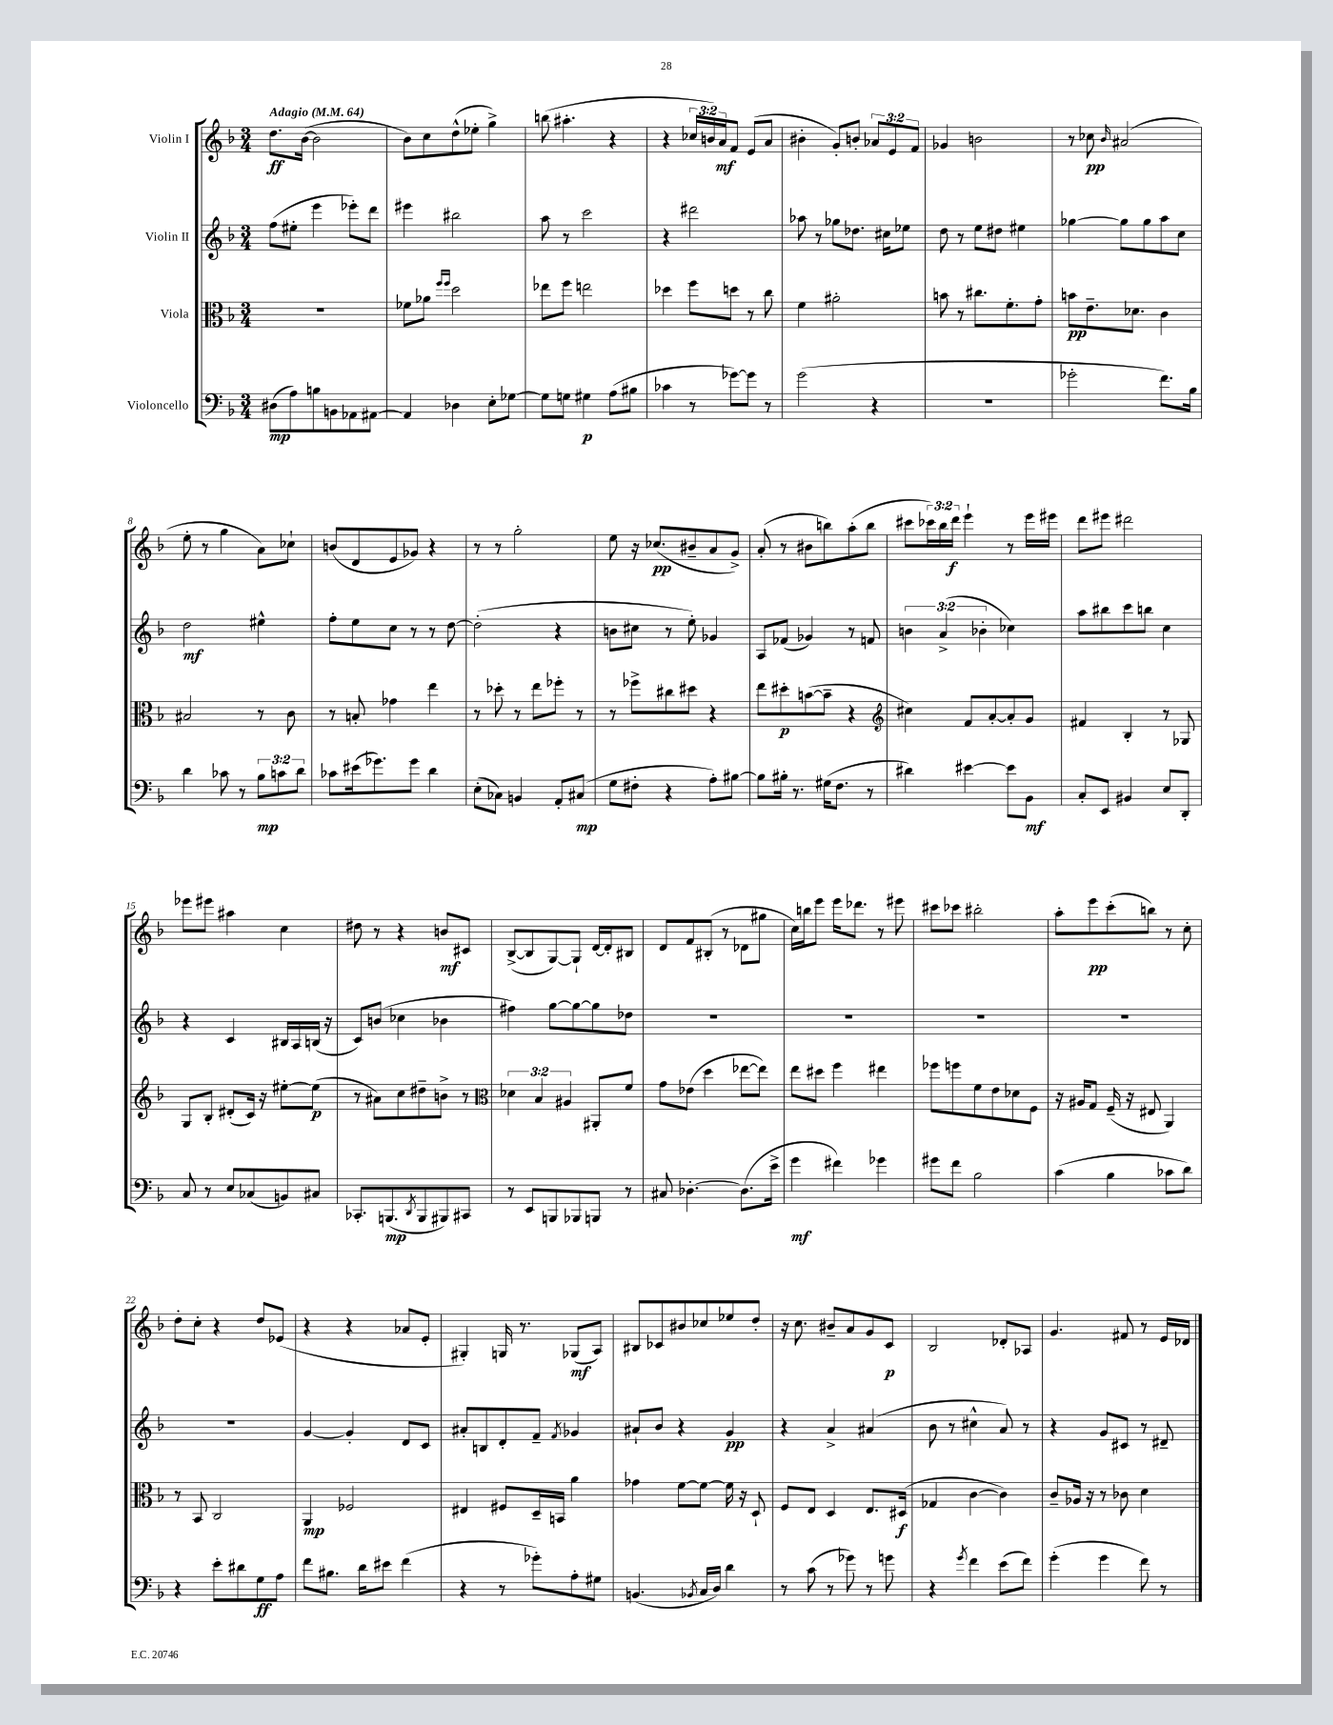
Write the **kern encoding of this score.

**kern	**dynam	**kern	**dynam	**kern	**dynam	**kern	**dynam
*part4	*part4	*part3	*part3	*part2	*part2	*part1	*part1
*staff4	*staff4	*staff3	*staff3	*staff2	*staff2	*staff1	*staff1
*I"Violoncello	*	*I"Viola	*	*I"Violin II	*	*I"Violin I	*
*clefF4	*	*clefC3	*	*clefG2	*	*clefG2	*
*k[b-]	*	*k[b-]	*	*k[b-]	*	*k[b-]	*
*M3/4	*	*M3/4	*	*M3/4	*	*M3/4	*
*MM64	*	*MM64	*	*MM64	*	*MM64	*
=1	=1	=1	=1	=1	=1	=1	=1
!	!	!	!	!	!	!LO:TX:a:B:t=Adagio	!
(8D#X\L	mp	2.r	.	(8ff\L	.	8.dd\L	ff
8A\)	.	.	.	8ee#X'\J	.	.	.
.	.	.	.	.	.	([16b-\Jk	.
8Bn\	.	.	.	4eee\	.	2b-\]	.
8BBn\	.	.	.	.	.	.	.
8AA-X\	.	.	.	8eee-X'\L)	.	.	.
[8AA#X\J	.	.	.	8ddd\J	.	.	.
=2	=2	=2	=2	=2	=2	=2	=2
4AA#/]	.	8f-X\L	.	4eee#X\	.	8b-\L)	.
.	.	8a-X\J	.	.	.	8cc\	.
.	.	16qqff/LL	.	.	.	.	.
.	.	16qqff/JJ	.	.	.	.	.
4D-X\	.	2dd\	.	2bb#X\	.	(8dd^^\	.
.	.	.	.	.	.	8ee-X'\J	.
8E'\L	.	.	.	.	.	4gg^\)	.
[8G-X\J	.	.	.	.	.	.	.
=3	=3	=3	=3	=3	=3	=3	=3
8G-\L]	.	8ee-X\L	.	8aa\	.	(8bbn\	.
8Gn\J	.	8ff\J	.	8r	.	4.aa#X'\	.
4G#X\	p	2een\	.	2ccc\	.	.	.
(8A\L	.	.	.	.	.	4r	.
8B#X\J	.	.	.	.	.	.	.
=4	=4	=4	=4	=4	=4	=4	=4
4c-X\	.	4dd-X\	.	4r	.	4r	.
8r	.	8ff\L	.	2ddd#X\	.	24cc-X/LL	.
.	.	.	.	.	.	24bn/)	.
.	.	.	.	.	.	24a/J	mf
[8g-X\L)	.	8ddn\J	.	.	.	8f/J	.
8g-\J]	.	8r	.	.	.	(8e/L	.
8r	.	8cc\	.	.	.	8a/J	.
=5	=5	=5	=5	=5	=5	=5	=5
(2g\	.	4f\	.	8aa-X\	.	4b#X'\	.
.	.	.	.	8r	.	.	.
.	.	2a#X'\	.	8gg-X\L	.	8g'/L)	.
.	.	.	.	8.dd-X\J	.	8bn'/J	.
4r	.	.	.	.	.	12a-X/L	.
.	.	.	.	16cc#X\KL	.	.	.
.	.	.	.	.	.	12e/	.
.	.	.	.	8ee-X\J	.	.	.
.	.	.	.	.	.	12f/J	.
=6	=6	=6	=6	=6	=6	=6	=6
2.r	.	8bn\	.	8dd\	.	4g-X/	.
.	.	8r	.	8r	.	.	.
.	.	8.cc#X\L	.	8ee\L	.	2bn\	.
.	.	.	.	8dd#X\J	.	.	.
.	.	8.f'\	.	.	.	.	.
.	.	.	.	4ee#X\	.	.	.
.	.	8g'\J	.	.	.	.	.
=7	=7	=7	=7	=7	=7	=7	=7
2g-X'\	.	8bn\L	pp	[4gg-X\	.	8r	.
.	.	8.e~\	.	.	.	8cc-X\	pp
.	.	.	.	.	.	16qqb-/	.
.	.	.	.	8gg-\L]	.	(2a#X/	.
.	.	8.d-X\J	.	.	.	.	.
.	.	.	.	8gg-\	.	.	.
8.f\L)	.	4c\	.	8aa\	.	.	.
.	.	.	.	8cc\J	.	.	.
16B-\Jk	.	.	.	.	.	.	.
!!LO:LB:g=z
=8	=8	=8	=8	=8	=8	=8	=8
4d\	.	2B#X/	.	2dd\	mf	8ee'\	.
.	.	.	.	.	.	8r	.
8c-X\	.	.	.	.	.	4gg\	.
8r	.	.	.	.	.	.	.
12B-\L	mp	8r	.	4ee#X^^\	.	8a\L)	.
12cn\	.	.	.	.	.	.	.
.	.	8c\	.	.	.	8cc-X`\J	.
12d\J	.	.	.	.	.	.	.
=9	=9	=9	=9	=9	=9	=9	=9
8c-X\L	.	8r	.	8ff'\L	.	(8bn/L	.
(16e#X\k	.	8Bn'/	.	8ee\	.	8d/	.
8.g-X\)	.	.	.	.	.	.	.
.	.	4g-X\	.	8cc\J	.	8e/	.
8g-\J	.	.	.	8r	.	8g-X/J)	.
4d\	.	4ee\	.	8r	.	4r	.
.	.	.	.	[8dd\	.	.	.
=10	=10	=10	=10	=10	=10	=10	=10
(8E'\L	.	8r	.	(2dd'\]	.	8r	.
8C-X\J)	.	8dd-X'\	.	.	.	8r	.
4BBn/	.	8r	.	.	.	2gg'\	.
.	.	8ee\L	.	.	.	.	.
8AA'/L	.	8ff-X'\J	.	4r	.	.	.
(8C#X/J	mp	8r	.	.	.	.	.
=11	=11	=11	=11	=11	=11	=11	=11
8G\L	.	8r	.	8bn\L	.	8ee\	.
8F#X'\J	.	8ff-X^\L	.	8cc#X\J	.	16r	.
.	.	.	.	.	.	(8.cc-X/L	pp
4r	.	8cc#X\	.	8r	.	.	.
.	.	8dd#X\J	.	8ee'\)	.	8b#X~/	.
8A'\L)	.	4r	.	4g-X/	.	8a/	.
[8B#X\J	.	.	.	.	.	8g^/J)	.
=12	=12	=12	=12	=12	=12	=12	=12
8B#\L]	.	8ee\L	.	8A/L	.	(8a'/	.
16B#X'\Jk	.	8dd#X'\	p	(8f-X/J	.	8r	.
8.r	.	.	.	.	.	.	.
.	.	([8bn\	.	4g-X/)	.	8b#X\L	.
(16G#X\KL	.	8b~\J]	.	.	.	8bbn\)	.
8.F\J	.	.	.	.	.	.	.
.	.	4r	.	8r	.	(8aa'\	.
8r	.	.	.	8fn/	.	8bb\J	.
=13	=13	=13	=13	=13	=13	=13	=13
*	*	*clefG2	*	*	*	*	*
4d#X\)	.	4cc#X\)	.	6bn\	.	8ccc#X\L	.
.	.	.	.	.	.	24ccc-X\L)	.
.	.	.	.	(6a^/	.	24bb-\	.
.	.	.	.	.	.	24ddd\JJ	f
[4e#X\	.	8f/L	.	.	.	4eee`\	.
.	.	.	.	6b-X'\	.	.	.
.	.	[8a'/	.	.	.	.	.
8e#\L]	.	8a'/]	.	4cc-X\)	.	8r	.
8BB-\J	mf	8g/J	.	.	.	16eee\LL	.
.	.	.	.	.	.	16eee#X\JJ	.
=14	=14	=14	=14	=14	=14	=14	=14
8C'/L	.	4f#X/	.	8aa\L	.	8ddd\L	.
8EE/J	.	.	.	8bb#X\	.	8eee#X\J	.
4BB#X/	.	4B-'/	.	8ccc\	.	2ddd#X\	.
.	.	.	.	8bbn\J	.	.	.
8E/L	.	8r	.	4cc\	.	.	.
8DD'/J	.	8G-X/	.	.	.	.	.
!!LO:LB:g=z
=15	=15	=15	=15	=15	=15	=15	=15
8C/	.	8G/L	.	4r	.	8eee-X\L	.
8r	.	8B-'/J	.	.	.	8eee#X\J	.
8E/L	.	(8d#X'/L	.	4c/	.	4aa#X\	.
(8C-X/	.	16c/Jk)	.	.	.	.	.
.	.	16r	.	.	.	.	.
8BBn/)	.	[8ee#X'\L	.	16B#X/LL	.	4cc\	.
.	.	.	.	16A/	.	.	.
8C#X/J	.	(8ee#\J]	p	(16Bn/JJ	.	.	.
.	.	.	.	16r	.	.	.
=16	=16	=16	=16	=16	=16	=16	=16
8.CC-X'/L	.	8r	.	8c/L)	.	8dd#X\	.
.	.	8a#X\L)	.	(8bn/J	.	8r	.
(8.BBBn/	mp	.	.	.	.	.	.
.	.	8cc\	.	4cc-X\	.	4r	.
8qDD/	.	.	.	.	.	.	.
8BBB/	.	8dd#X~\	.	.	.	.	.
8BBB#X/)	.	8bn^\J	.	4b-X\	.	8bn/L	mf
8CC#X/J	.	8r	.	.	.	8c#X/J	.
=17	=17	=17	=17	=17	=17	=17	=17
*	*	*clefC3	*	*	*	*	*
8r	.	6d-X\	.	4ff#X\)	.	([8B-^/L	.
8EE/L	.	.	.	.	.	8B-/]	.
.	.	6B-/	.	.	.	.	.
8BBBn/	.	.	.	[8gg\L	.	[8G/)	.
.	.	6A#X/	.	.	.	.	.
8BBB-X/	.	.	.	8gg\_	.	8G`/J]	.
8BBBn/J	.	8AA#X'/L	.	8gg\]	.	[16d/LL	.
.	.	.	.	.	.	16d'/J]	.
8r	.	8f/J	.	8dd-X\J	.	8B#X/J	.
=18	=18	=18	=18	=18	=18	=18	=18
8C#X/	.	8g\L	.	2.r	.	8d/L	.
[4.D-X'\	.	(8e-X\J	.	.	.	8f/	.
.	.	4dd\	.	.	.	(8B#X'/J	.
.	.	.	.	.	.	8r	.
(8.D-\L]	.	[8ee-X\L	.	.	.	8d-X\L	.
.	.	8ee-\J])	.	.	.	8gg#X\J	.
16e^\Jk	.	.	.	.	.	.	.
=19	=19	=19	=19	=19	=19	=19	=19
4g\	mf	8ee\L	.	2.r	.	16cc\LL)	.
.	.	.	.	.	.	16bbn\J	.
.	.	8dd#X\J	.	.	.	8eee\J	.
4f#X\)	.	4ff\	.	.	.	16eee\KL	.
.	.	.	.	.	.	8.ddd-X\J	.
4g-X\	.	4ee#X\	.	.	.	8r	.
.	.	.	.	.	.	8eee#X\	.
=20	=20	=20	=20	=20	=20	=20	=20
8g#X\L	.	8ff-X\L	.	2.r	.	8ccc#X\L	.
8f\J	.	8ffn\	.	.	.	8ccc-X\J	.
2B-\	.	8f\	.	.	.	2bb#X'\	.
.	.	8e\	.	.	.	.	.
.	.	8d-X\	.	.	.	.	.
.	.	8F\J	.	.	.	.	.
=21	=21	=21	=21	=21	=21	=21	=21
(4c\	.	16r	.	2.r	.	8aa'\L	.
.	.	16A#X/KL	.	.	.	.	.
.	.	8G/J	.	.	.	8eee\	pp
4B-\	.	(16F~/	.	.	.	(8ccc'\	.
.	.	16r	.	.	.	.	.
.	.	8E#X/	.	.	.	8bbn\J)	.
8c-X\L	.	4AA/)	.	.	.	8r	.
8d\J)	.	.	.	.	.	8cc'\	.
!!LO:LB:g=z
=22	=22	=22	=22	=22	=22	=22	=22
4r	.	8r	.	2.r	.	8dd'\L	.
.	.	8BB-/	.	.	.	8cc'\J	.
8e'\L	.	2C/	.	.	.	4r	.
8d#X\	.	.	.	.	.	.	.
8G\	ff	.	.	.	.	8dd/L	.
8A\J	.	.	.	.	.	(8e-X/J	.
=23	=23	=23	=23	=23	=23	=23	=23
8f\L	.	4AA/	mp	[4g/	.	4r	.
8.B#X\J	.	.	.	.	.	.	.
.	.	2F-X/	.	4g'/]	.	4r	.
16d\KL	.	.	.	.	.	.	.
8e#X\J	.	.	.	.	.	.	.
(4f\	.	.	.	8d/L	.	8a-X/L	.
.	.	.	.	8c/J	.	8e'/J	.
=24	=24	=24	=24	=24	=24	=24	=24
4r	.	4E#X/	.	8a#X'/L	.	4G#X'/)	.
.	.	.	.	8Bn/	.	.	.
8r	.	8F#X/L	.	8d'/	.	16Gn/	.
.	.	.	.	.	.	8.r	.
8g-X'\L)	.	16D~/L	.	8f~/J	.	.	.
.	.	16BBn/JJ	.	.	.	.	.
.	.	.	.	8qf/	.	.	.
8A'\	.	4a\	.	4g-X/	.	(8G-X/L	mf
8G#X\J	.	.	.	.	.	8A/J)	.
=25	=25	=25	=25	=25	=25	=25	=25
(4.BBn/	.	4g-X\	.	8a#X`/L	.	8B#X/L	.
.	.	.	.	8b-/J	.	8c-X/	.
.	.	[8f\L	.	4r	.	8b#X/	.
8qBB-X/	.	.	.	.	.	.	.
16C/LL	.	8f\J_	.	.	.	8cc-X/	.
16D/JJ)	.	.	.	.	.	.	.
4d\	.	16f\]	.	4g/	pp	8ee-X/	.
.	.	16r	.	.	.	.	.
.	.	8D`/	.	.	.	8dd'/J	.
=26	=26	=26	=26	=26	=26	=26	=26
8r	.	8F/L	.	4r	.	16r	.
.	.	.	.	.	.	8.cc\	.
(8c\	.	8E/J	.	.	.	.	.
8r	.	4D/	.	4a^/	.	8b#X~/L	.
8g-X\)	.	.	.	.	.	8a/	.
8r	.	8.E/L	.	(4a#X/	.	8g/	.
8gn\	.	.	.	.	.	8c/J	p
.	.	(16D#X/Jk	f	.	.	.	.
=27	=27	=27	=27	=27	=27	=27	=27
4r	.	4G-X/	.	8b-\	.	2B-/	.
.	.	.	.	8r	.	.	.
8qg/	.	.	.	.	.	.	.
4f\	.	[4c\	.	4cc#X^^\	.	.	.
(8e\L	.	4c\])	.	8a/)	.	8d-X'/L	.
8f\J)	.	.	.	8r	.	8A-X/J	.
=28	=28	=28	=28	=28	=28	=28	=28
(4g'\	.	8c~/L	.	4r	.	4.g/	.
.	.	16A-X/Jk	.	.	.	.	.
.	.	16r	.	.	.	.	.
4g\	.	8r	.	8g/L	.	.	.
.	.	8c-X\	.	8c#X/J	.	8f#X/	.
8f\)	.	4d\	.	8r	.	8r	.
8r	.	.	.	8d#X~/	.	16e/LL	.
.	.	.	.	.	.	16d-X/JJ	.
==	==	==	==	==	==	==	==
*-	*-	*-	*-	*-	*-	*-	*-
